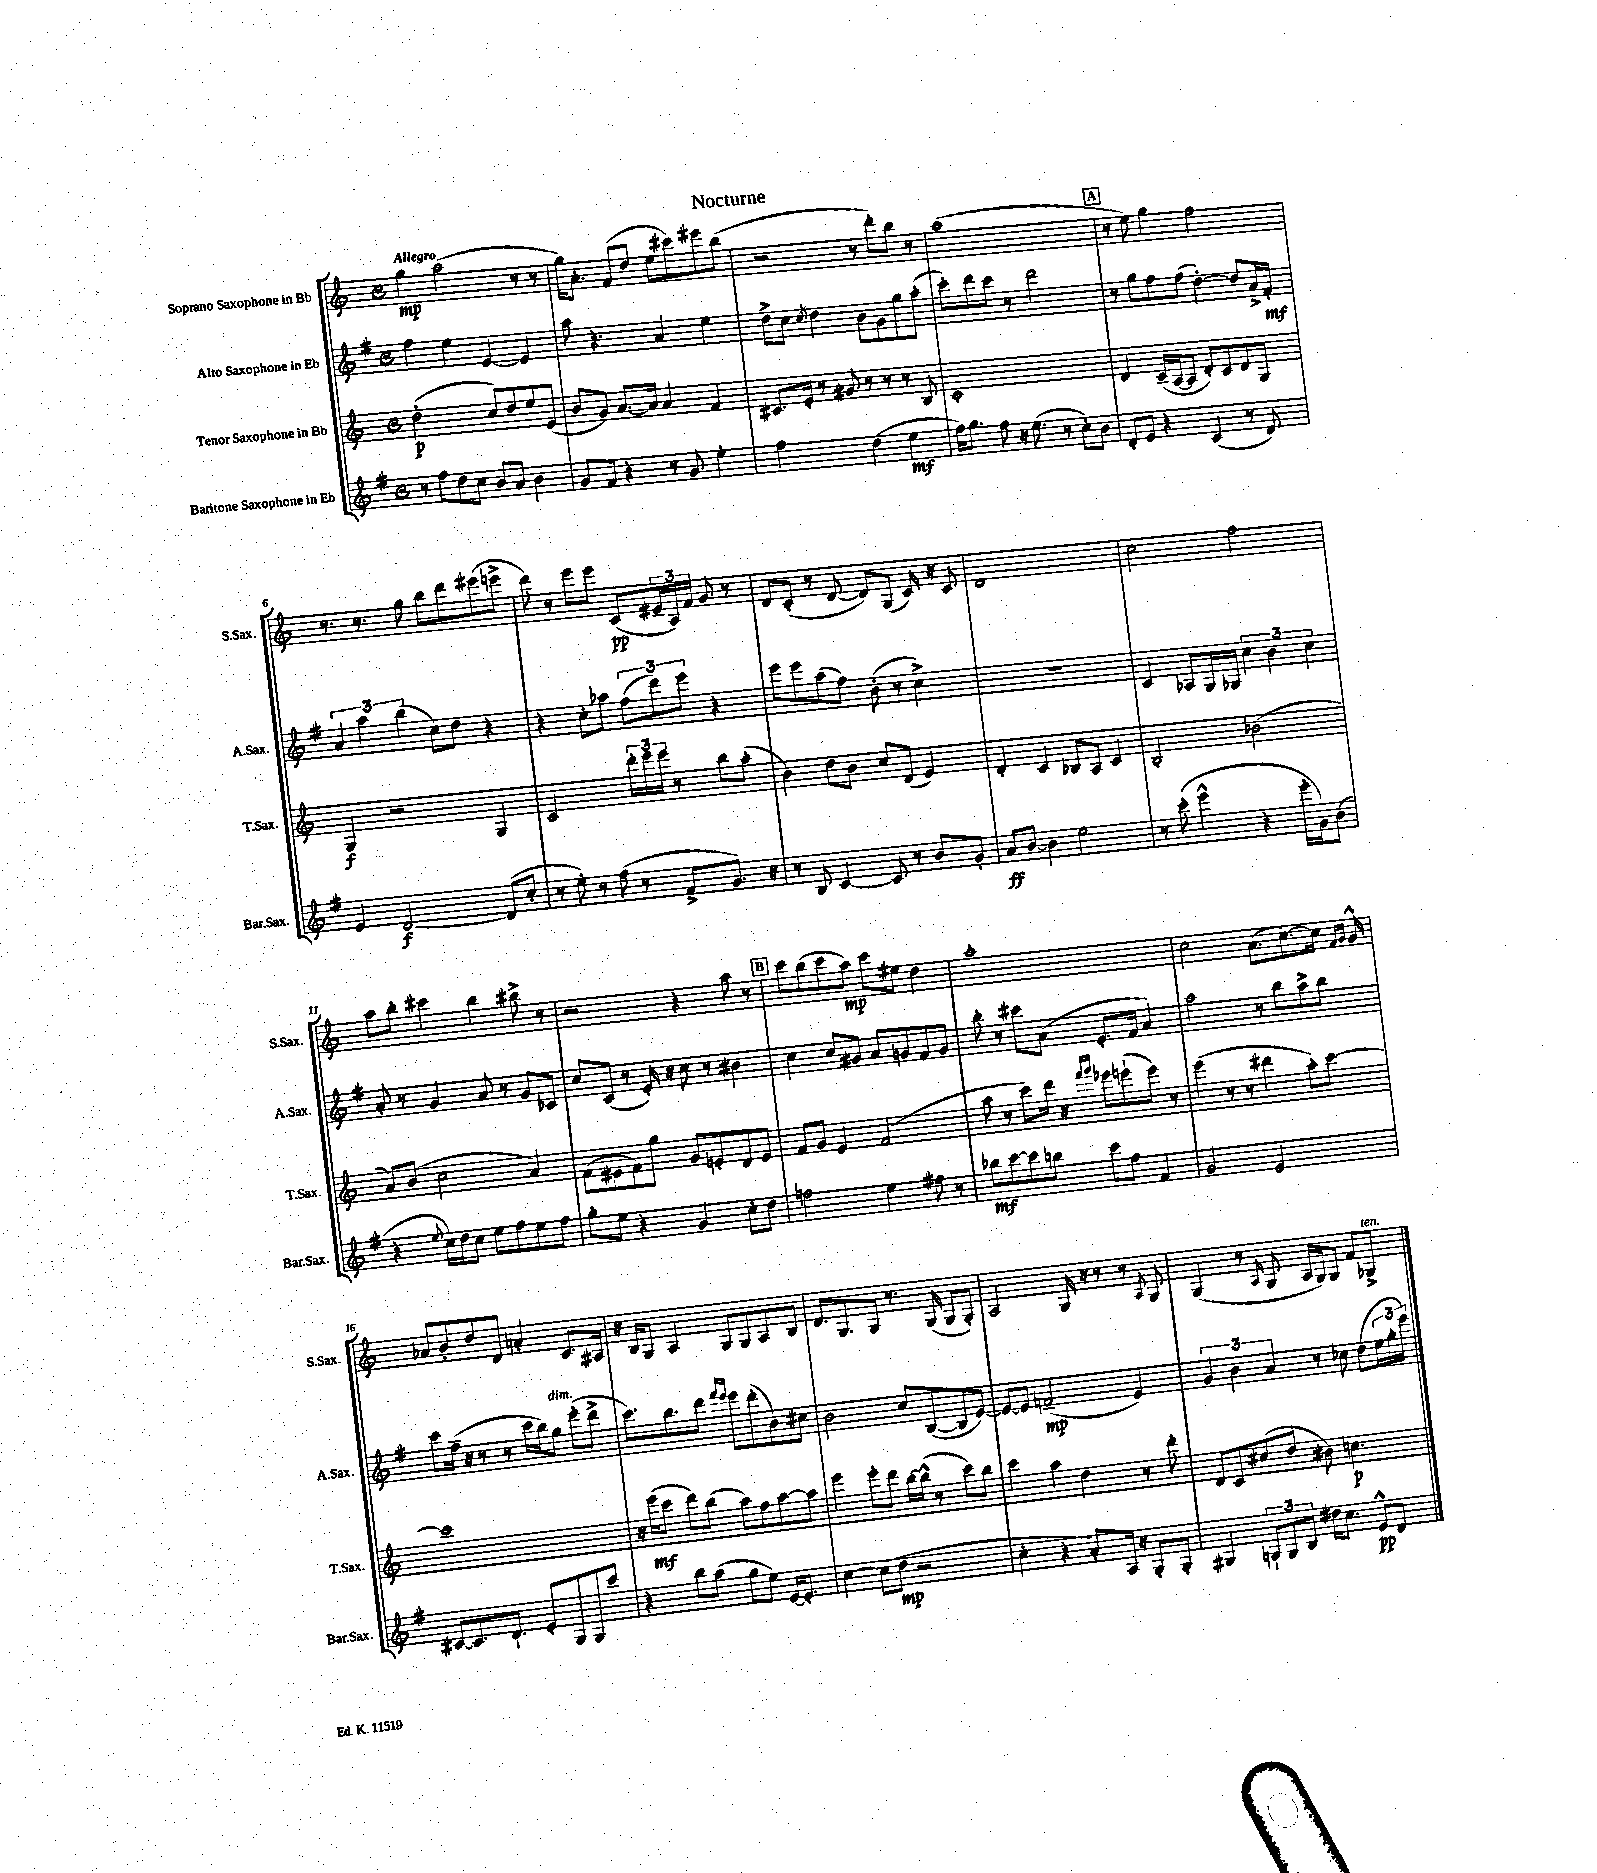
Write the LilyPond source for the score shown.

\header { title = "Nocturne" }
<<
\new StaffGroup <<
\new Staff = "s0" \with { instrumentName = "Soprano Saxophone in Bb" shortInstrumentName = "S.Sax." } {
    \clef treble \key c \major \defaultTimeSignature \time 4/4 \tempo "Allegro"
    g''4\mp a''2( r8 r8 |
    g''16) a'8.-. f'8( d''8 e''8 cis'''8) eis'''8 b''8( |
    r2 r8 d'''8-.) b''8 r8 |
    a''1( |
    \mark \markup { \box "A" } r8 e''8) g''4 f''2 |
    r8. r8. g''8 b''8 d'''8 eis'''8( e'''8-> |
    d'''8) r8 e'''8 e'''8 c'8\pp( \tuplet 3/2 { eis'16-- a16) f'16 } g'8 r8 |
    d'8 c'8-.( r8 d'8~ d'8) g8( c'16) r16 c'8 |
    d'1 |
    c''2 f''2 |
    a''8 b''8-. cis'''4 b''4 bis''8-> r8 |
    r2 r4 a''8 r8 |
    \mark \markup { \box "B" } c'''8 b''8( c'''8 a''8\mp) c'''8 eis''8 d''4 |
    a''1-. |
    c''2 a'8.( c''8.~) c''16 \grace { f'16 g'16 } g'16-^ |
    aes'8 b'8-. d''8 d'8 a'4-. c'8. ais16 |
    r16 b16 g8 a4 g8 g8 a8 b8 |
    d'8. g8. g8 r8. g16( g8 g8-.) |
    a2 g16 r16 r8 r8 \acciaccatura { a8 } g8 |
    g4( r8 \grace { a16 } g8 a16 g16) g8 f'8 ges8->^\markup { \italic "ten." } \bar "|." |
}
\new Staff = "s1" \with { instrumentName = "Alto Saxophone in Eb" shortInstrumentName = "A.Sax." } {
    \clef treble \key g \major \defaultTimeSignature \time 4/4
    fis''4 e''4 e'4~ e'4 |
    a''8 r4. a'4 e''4 |
    d''8-> c''8 \acciaccatura { c''8 } d''4 b'8 g'8 g''8 a''8-.( |
    c'''8-.) d'''8 c'''8 r8 d'''2 |
    \mark \markup { \box "A" } r8 g''8 fis''8 fis''8( d''4~-.) d''8 a'16-> fis'16-.\mf |
    \tuplet 3/2 { a'4 a''4 b''4( } c''8) d''8 r4 |
    r4 c''8-. aes''8 \tuplet 3/2 { fis''8( d'''8) e'''8 } r4 |
    e'''8 e'''8 a''8( fis''8) b'8-.( r8 c''4->) |
    R1 |
    c'4 aes8 g16 ges16 \tuplet 3/2 { c''4 b'4 c''4 } |
    a'8-. r8 g'4 a'8 r8 g'8 ces'8 |
    c''8 c'8( r8 e'16-.) r16 c''8 r8 bis'4 |
    \mark \markup { \box "B" } c''4 c''8 gis'8 a'8 g'8 fis'8 g'8 |
    b''8-. r8 cis'''8 a'8( e'8.-. fis'16 a'4) |
    a''2 r8 b''8 a''8-> b''8 |
    c'''8 fis''16--( r16 r8 r8 c'''16 b''16) g''8^\markup { \italic "dim." } e'''8-.( d'''8-> |
    c'''8.) b''8. d'''8 \grace { fis'''16 e'''16 } e'''8 d'''8-.( b'8) cis''8 |
    b'2 c''8 b8~( b8 e'8~) |
    e'8~ e'8 f'2--\mp( e'4) |
    \tuplet 3/2 { g'4 b'4 a'4 } r8 ces''8 d''8( \tuplet 3/2 { e''16 g''16-. e'''16) } \bar "|." |
}
\new Staff = "s2" \with { instrumentName = "Tenor Saxophone in Bb" shortInstrumentName = "T.Sax." } {
    \clef treble \key c \major \defaultTimeSignature \time 4/4
    d''2-.\p( c''8) d''8 e''8 e'8( |
    b'8 g'8) a'8.~ a'16 a'4 f'4 |
    cis'8. e'16-. r8 gis'8 r8 r8 r8 b8 |
    c'1-. |
    \mark \markup { \box "A" } d'4 c'16--( a16~ a8 d'8-.) c'8 d'8 g8 |
    g4\f r2 g4 |
    c'2 \tuplet 3/2 { d'''16-. e'''16 e'''16 } r8 b''8 a''8-.( |
    b'4) d''8 b'8 c''8 d'8( e'4) |
    d'4-. c'4 bes8 a8 c'4 |
    b2-. bes'2( |
    a'8) b'8( c''2 a'4) |
    f'8( eis'8 f'8) g''8 g'8 e'8-. d'8 e'8 |
    \mark \markup { \box "B" } f'8 g'8 e'4 f'2( |
    a''8 r8 c'''8) d'''16 r16 \grace { f'''16 g'''16 } ees'''8 e'''8-!( e'''8) r8 |
    e'''4( r8 r8 dis'''4 a''8-.) c'''8~ |
    c'''1 |
    r16 e'''16\mf( c'''8 d'''8) b''8( a''8) f''8 a''8~ a''8 |
    e'''4 e'''8-. d'''8 b''16~ b''16-^( r8 c'''8) b''8 |
    c'''4 a''4 d''4 r8 d'''8-. |
    d'8 c'8 cis''8( d''8 bis'8) c''4.\p \bar "|." |
}
\new Staff = "s3" \with { instrumentName = "Baritone Saxophone in Eb" shortInstrumentName = "Bar.Sax." } {
    \clef treble \key g \major \defaultTimeSignature \time 4/4
    r8 fis''8 d''8 c''8 b'8 a'8 b'4 |
    g'8 fis'8 r4 r8 g'8 e''4-. |
    fis''2 d''4( e''4\mf |
    fis''16) g''8. fis''8 r16 e''8.( r8 c''8-.) b'8 |
    \mark \markup { \box "A" } d'8-. e'8 r4 c'4( r8 d'8) |
    e'4 d'2~\f d'8( c''8-. |
    r8 e''8-.) r8 fis''8( r8 fis'8-> g'8.) r16 |
    r8 b8 c'4~ c'8 r8 b'8 g'8-. |
    a'8\ff b'8~ b'4 e''2 |
    r8 c'''8-.( e'''4-^ r4 e'''16-. g'16) b'8( |
    r4 \appoggiatura { e''8 } c''16) d''16 c''8 e''8 fis''8 e''8 fis''8 |
    g''8-. e''8 r4 g'4 c''8-. d''8 |
    \mark \markup { \box "B" } f''2 e''4 fis''8 r8 |
    bes''8\mf c'''8~ c'''8 b''8 c'''8 fis''8 fis'4 |
    g'2 e'2 |
    cis'8~ cis'8. d'8.-! e'8-. g8 g8 c'''8 |
    r4 b''8 a''8( g''8 e''8) e'16~ e'8.-. |
    c''4~ c''8( d''8\mp r2 |
    c''4-. r4 a'8-.) a16 r16 g8-. g8-. |
    gis4 \tuplet 3/2 { g8-! g8 b8 } dis''16 c''8. e'8-^\pp d'8 \bar "|." |
}
>>
>>
